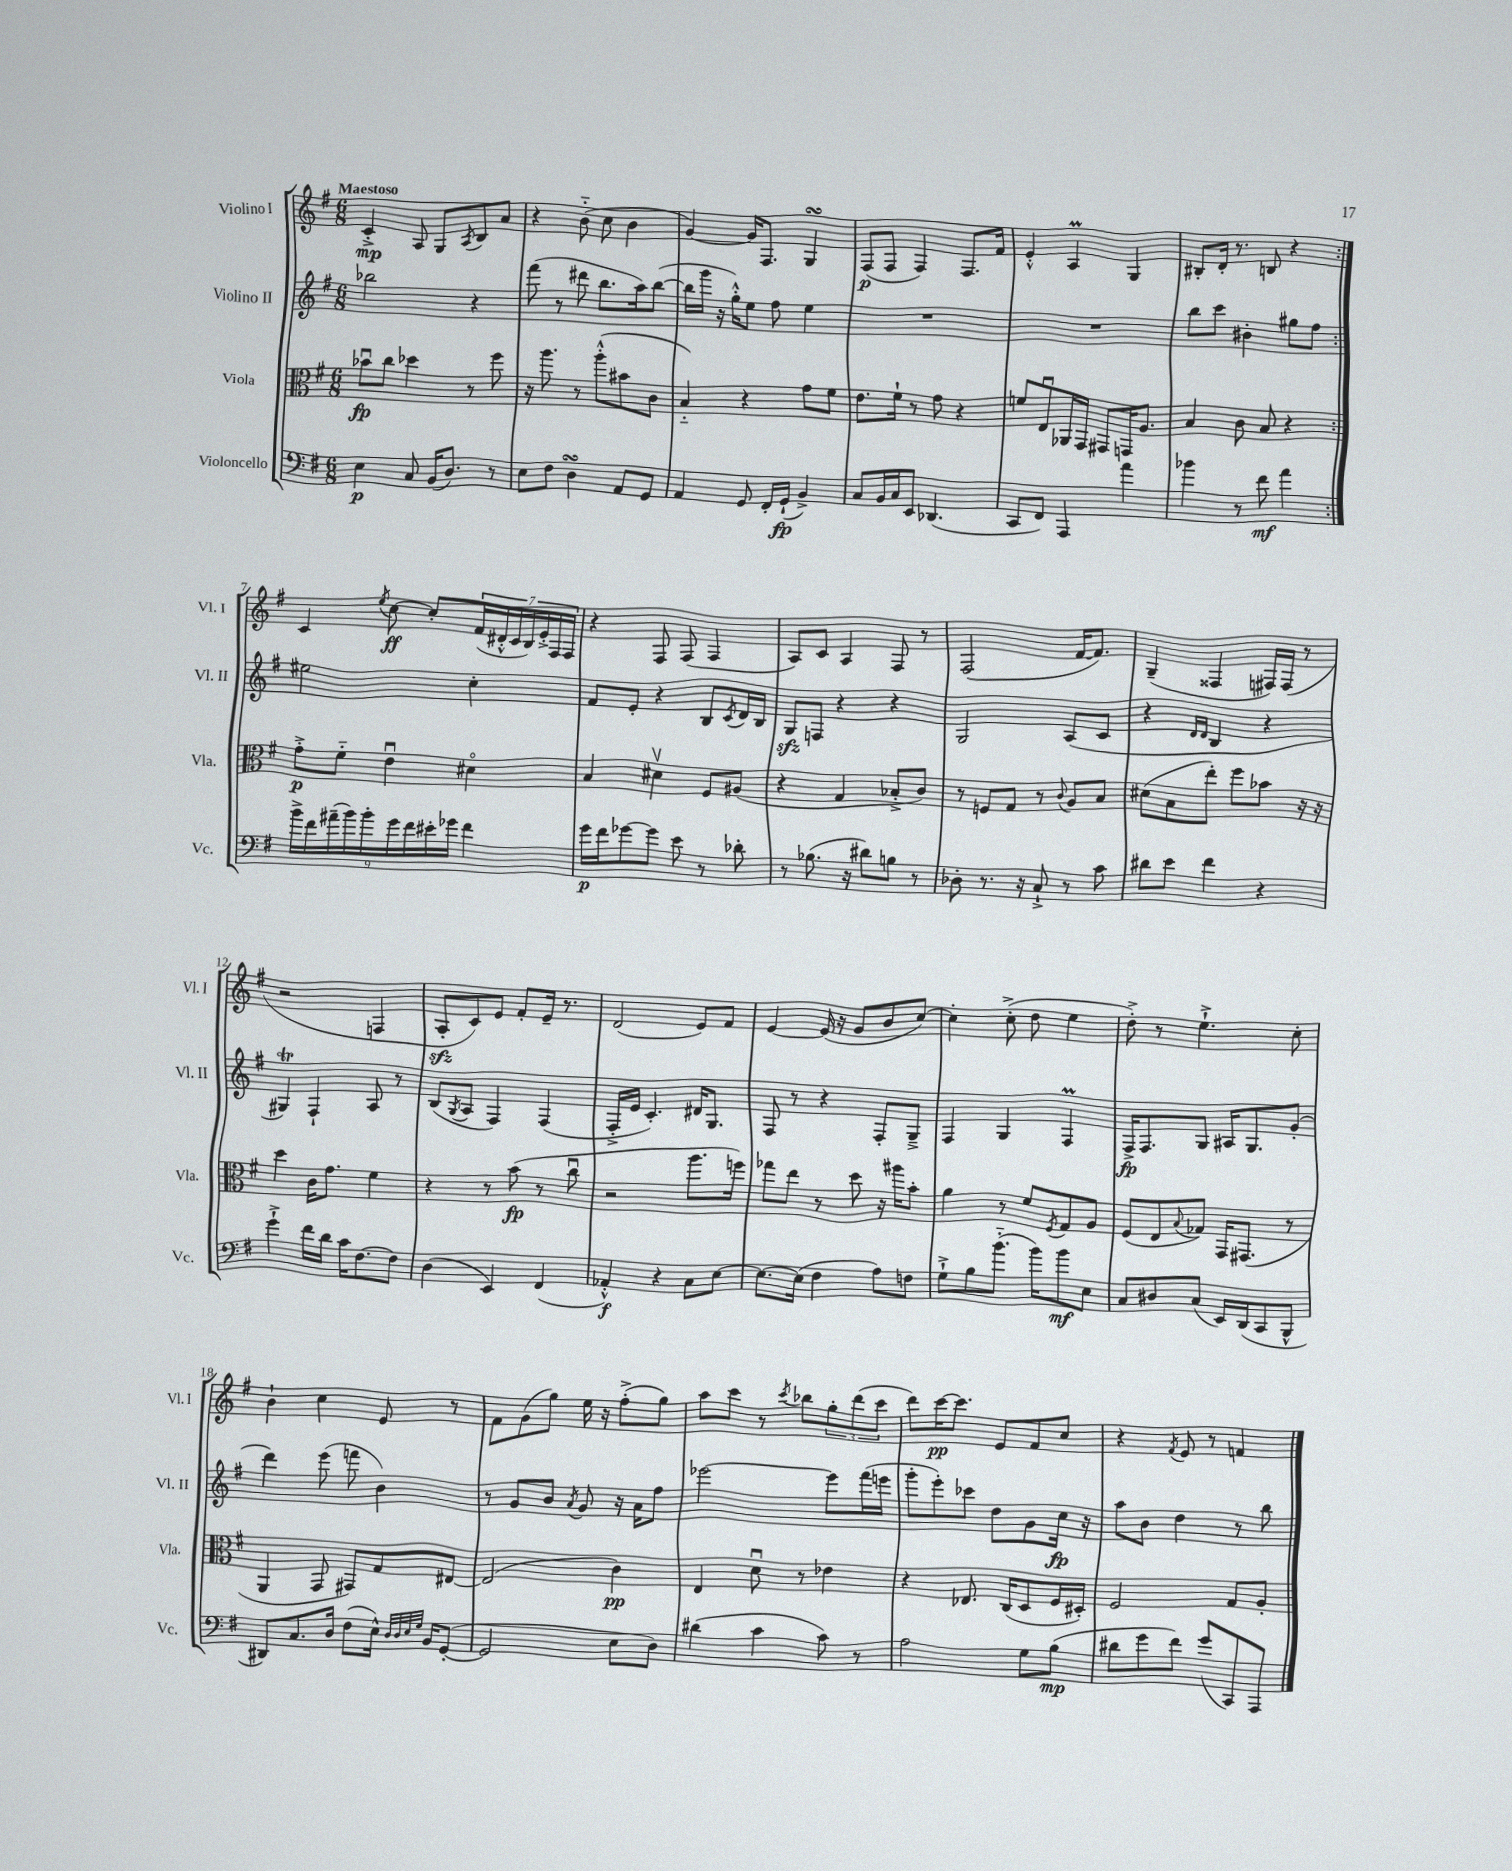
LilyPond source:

<<
\new StaffGroup <<
\new Staff = "s0" \with { instrumentName = "Violino I" shortInstrumentName = "Vl. I" } {
    \clef treble \key g \major \numericTimeSignature \time 6/8 \tempo "Maestoso"
    \repeat volta 2 { c'4-.->\mp a8 g8 \acciaccatura { a8 } b8 a'8 |
    r4 b'8-_( c''8 b'4 |
    g'4~) g'16 fis8. g4\turn |
    fis8\p( fis8 fis4) fis8. fis'16 |
    e'4-.-^ a4\prall g4 |
    bis8-. d'16-. r8. b8 r4 | }
    c'4 \acciaccatura { e''8 } c''8~\ff c''8-. \tuplet 7/4 { fis'16( dis'16-.-^ c'16 b16) e'16-.-> fis16 fis16 } |
    r4 fis8 fis8( fis4 |
    a8) c'8 a4 fis8 r8 |
    fis2( fis'16~ fis'8.) |
    g4--( fisis4 fis16) fis16( r8 |
    r2 f4 |
    a8-.\sfz c'8) e'8 fis'8-. e'16-- r8. |
    d'2( e'8) fis'8 |
    e'4~ e'16( r16 g'8 b'8 c''8~) |
    c''4-. c''8-.->( d''8 e''4 |
    d''8-.->) r8 e''4.-!-> c''8-. |
    b'4-! c''4 e'8 r8 |
    fis'8 g'8( g''8) e''16 r16 fis''8-.->( g''8) |
    a''8 c'''8 r8 \acciaccatura { c'''8 } bes''8 \tuplet 3/2 { g''8-. d'''8( c'''8 } |
    d'''8) c'''16~\pp c'''8. e'8 fis'8 c''8 |
    r4 \acciaccatura { fis'8 } e'8 r8 f'4 \bar "|." |
}
\new Staff = "s1" \with { instrumentName = "Violino II" shortInstrumentName = "Vl. II" } {
    \clef treble \key g \major \numericTimeSignature \time 6/8
    \repeat volta 2 { bes''2 r4 |
    fis'''8( r8 dis'''8 b''8. a''16) b''8~( |
    b''16 g'''16 r16 g''16-.-^) e''8 fis''8 e''4 |
    R2. |
    R2. |
    b''8 c'''8 bis'4-. gis''8 fis''8 | }
    eis''2 c''4-. |
    fis'8 e'8-. r4 b8 \acciaccatura { c'8 } d'16 b16 |
    g8\sfz f8 r4 r4 |
    g2 a8( c'8 |
    r4 \grace { d'16 d'16 } b4 r4 |
    gis4\trill) fis4-! a8 r8 |
    b8( \acciaccatura { g8 } a8 fis4) fis4( |
    fis16-.-> e'16 c'4.-.) dis'16 g8. |
    fis8 r8 r4 fis8-. g8---> |
    fis4 g4 fis4\prall |
    fis16->\fp fis8. g8 ais16 g8. g'8-.( |
    d'''4) e'''8( f'''8 b'4) |
    r8 g'8 b'8 \acciaccatura { a'8 } g'8 r16 a'16 fis''8 |
    ees'''2~ ees'''8 fis'''16( e'''16 |
    g'''8-. e'''8-.) ces'''8 d''8 g'8 c''16\fp r16 |
    a''8 b'8 d''4 r8 b''8 \bar "|." |
}
\new Staff = "s2" \with { instrumentName = "Viola" shortInstrumentName = "Vla." } {
    \clef alto \key g \major \numericTimeSignature \time 6/8
    \repeat volta 2 { bes'8\downbow\fp c''8 des''4 r8 fis''8 |
    r16 a''8. r8 a''8-.-^( bis'8 c'8 |
    b4-_) r4 g'8 fis'8 |
    e'8. fis'16-! r8 g'8 r4 |
    f'8 e8\downbow aes,16 g,16 gis,8 g,16 a8. |
    b4 c'8 b8 r4 | }
    g'8-.->\p fis'8-_ e'4\downbow dis'4\flageolet |
    b4 dis'4\upbow fis8 ais8( |
    r4 g4 bes8-.-> c'8) |
    r8 f8 g8 r8 \appoggiatura { c'8 } a8 b8 |
    dis'8( b8 e''8-.) fis''8 bes'8 r16 r16 |
    d''4 c'16 g'8. fis'4 |
    r4 r8 b'8\fp( r8 c''8\downbow |
    r2 a''8. f''16) |
    ges''8 e''8 r8 d''8 r16 ais''16 b'8-. |
    a'4 r8 fis'8 \acciaccatura { fis8 } g8 a8 |
    fis8( e8 \appoggiatura { b8 } ges8) g,16 gis,8.( r8 |
    a,4 g,8 gis,8) g8 eis8~ |
    eis2( c'4\pp) |
    e4 d'8\downbow r8 ees'4 |
    r4 ees8. c16( d8 fis16 dis16-.) |
    fis2 g8 a8-. \bar "|." |
}
\new Staff = "s3" \with { instrumentName = "Violoncello" shortInstrumentName = "Vc." } {
    \clef bass \key g \major \numericTimeSignature \time 6/8
    \repeat volta 2 { e4\p c8 b,16( d8.) r8 |
    e8 fis8 d4\turn a,8 g,8 |
    a,4 g,8 fis,16-. g,16-!\fp( b,4->) |
    c8 b,16 c16 e,8 des,4.( |
    c,8 fis,8) a,,4 a'4 |
    bes'4 r8 fis'8\mf a'4 | }
    \tuplet 9/8 { b'16-> fis'16 ais'16--( b'16) b'16-. g'16 fis'16 eis'16-. ges'16 } fis'4 |
    g'16\p fis'16 ges'8~ ges'8 e'8 r8 des'8-. |
    r8 bes8.( r16 dis'8) b8 r8 |
    des8-. r8. r16 c8-!-> r8 c'8 |
    dis'8 e'8 fis'4 r4 |
    g'4-!-> fis'16 d'16 c'16 fis8.~ fis8 |
    d4( e,4) fis,4( |
    aes,4-.-^\f) r4 c8 e8~ |
    e8.~ e16( fis4 a8) f8 |
    g8-!-> b8 b'8.-_( b'16) b'8\mf e8 |
    c8 dis8 c8( e,16) d,16( c,8 b,,8-^ |
    dis,8) c8. d16 fis8( e16-^) \grace { d32 d32 e32 g32 } b,16 g,8~-.( |
    g,2 e8 d8) |
    dis'4( c'4 c'8) r8 |
    a2 g8 b8\mp( |
    dis'8 g'8 fis'8) g'8( c,8) a,,8 \bar "|." |
}
>>
>>
